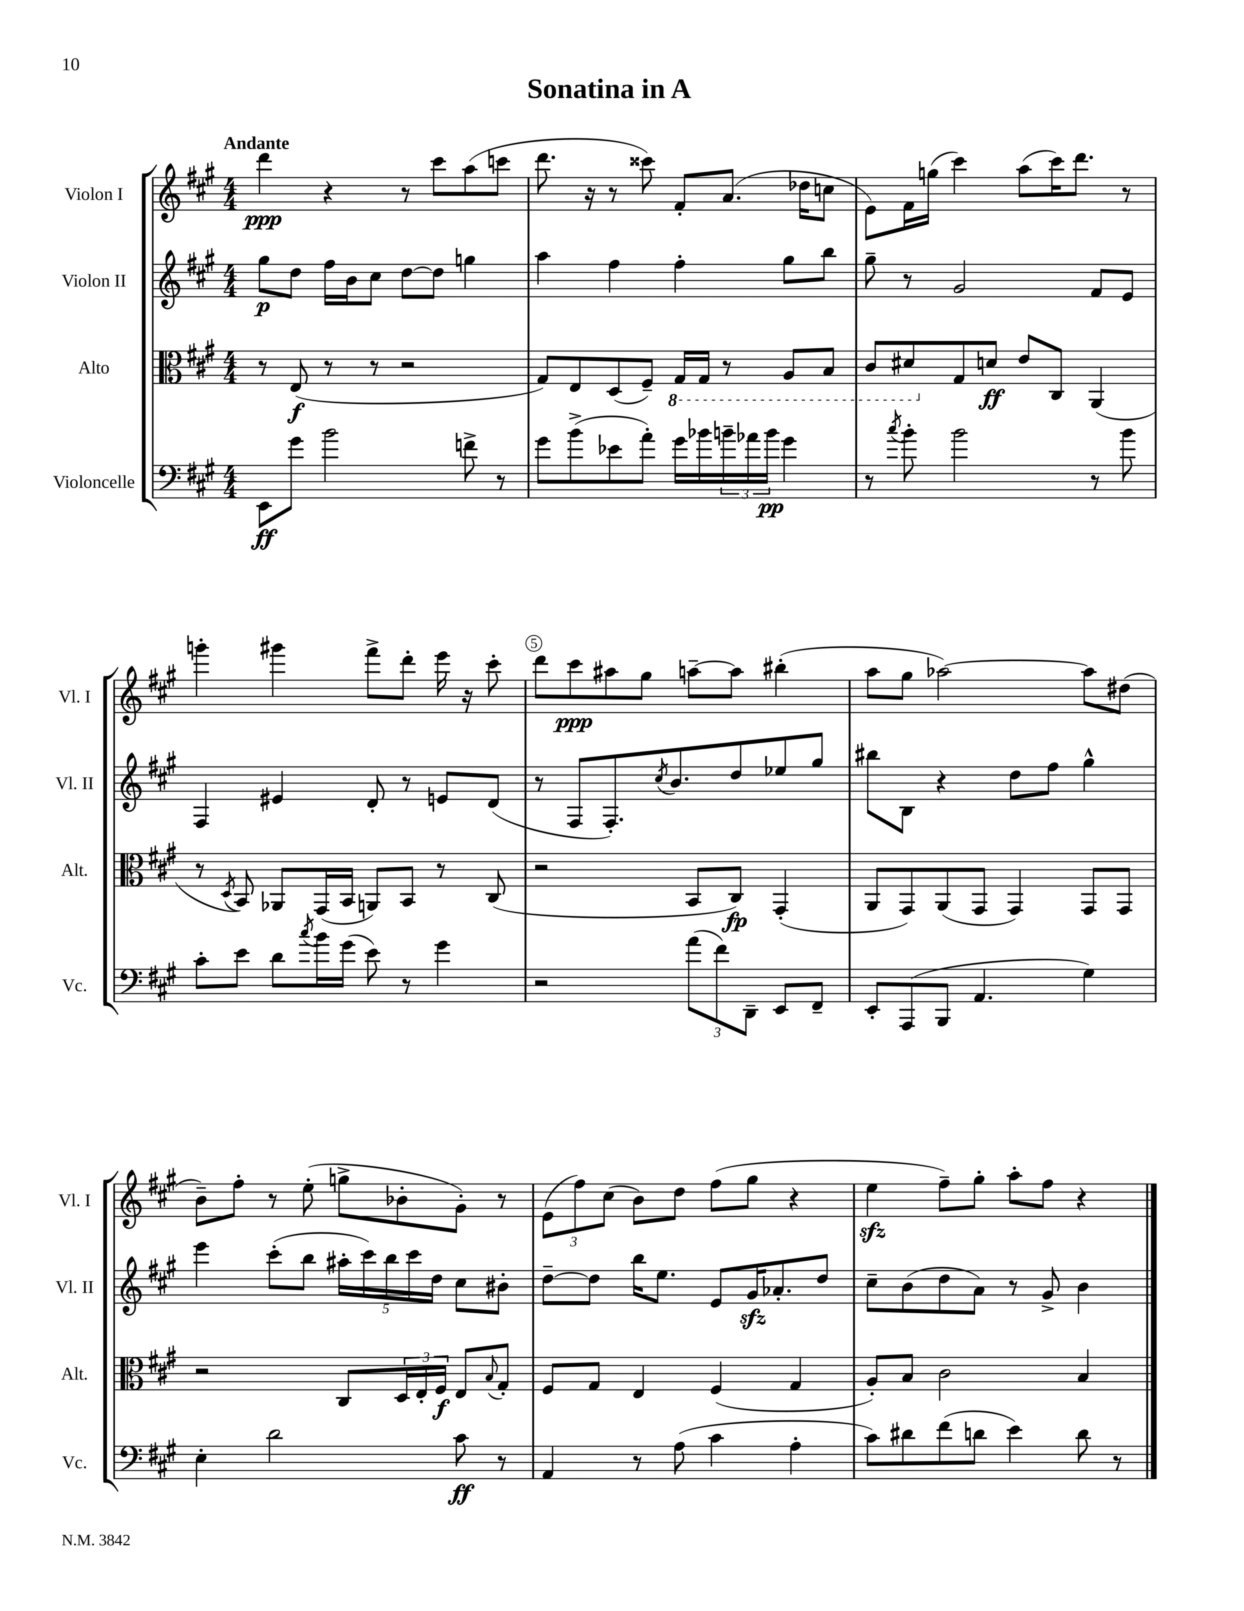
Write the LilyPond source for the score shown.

\header { title = "Sonatina in A" }
<<
\new StaffGroup <<
\new Staff = "s0" \with { instrumentName = "Violon I" shortInstrumentName = "Vl. I" } {
    \clef treble \key a \major \numericTimeSignature \time 4/4 \tempo "Andante"
    d'''4\ppp r4 r8 cis'''8 a''8( c'''8 |
    d'''8. r16 r8 cisis'''8) fis'8-. a'8.( des''16 c''8 |
    e'8) fis'16 g''16( cis'''4) a''8( cis'''16) d'''8. r8 |
    g'''4-. gis'''4 fis'''8-> d'''8-. e'''16 r16 cis'''8-. |
    d'''8 cis'''8\ppp ais''8 gis''8 a''8~-- a''8 bis''4-.( |
    a''8 gis''8 aes''2~) aes''8 dis''8( |
    b'8--) fis''8-. r8 e''8-.( g''8-> bes'8-. gis'8-.) r8 |
    \tuplet 3/2 { e'8( fis''8) cis''8( } b'8) d''8 fis''8( gis''8 r4 |
    e''4\sfz fis''8--) gis''8-. a''8-. fis''8 r4 \bar "|." |
}
\new Staff = "s1" \with { instrumentName = "Violon II" shortInstrumentName = "Vl. II" } {
    \clef treble \key a \major \numericTimeSignature \time 4/4
    gis''8\p d''8 fis''16 b'16 cis''8 d''8~ d''8 g''4 |
    a''4 fis''4 fis''4-. gis''8 b''8 |
    gis''8-- r8 gis'2 fis'8 e'8 |
    fis4 eis'4 d'8-. r8 e'8 d'8( |
    r8 fis8 fis8.-.) \acciaccatura { cis''8 } b'8. d''8 ees''8 gis''8 |
    bis''8 b8 r4 d''8 fis''8 gis''4-^ |
    e'''4 cis'''8-.( b''8 \tuplet 5/4 { ais''16-. cis'''16) b''16 cis'''16 d''16 } cis''8 bis'8-. |
    d''8~-- d''8 b''16 e''8. e'8 gis'16\sfz aes'8.-. d''8 |
    cis''8-- b'8( d''8 a'8) r8 gis'8-> b'4 \bar "|." |
}
\new Staff = "s2" \with { instrumentName = "Alto" shortInstrumentName = "Alt." } {
    \clef alto \key a \major \numericTimeSignature \time 4/4
    r8 e8\f( r8 r8 r2 |
    gis8) e8 d8( fis8--) \ottava #-1 gis,16 gis,16 r8 a,8 b,8 |
    cis8 dis8 \ottava #0 gis8 d'!8\ff e'8 cis8 a,4( |
    r8 \acciaccatura { d8 } b,8) aes,8 gis,16( b,16 a,8) b,8 r8 cis8( |
    r2 b,8 cis8\fp) gis,4-.( |
    a,8 gis,8) a,8( gis,8 gis,4) gis,8 gis,8 |
    r2 cis8 \tuplet 3/2 { d16 e16-. fis16\f } e8 \appoggiatura { b8 } gis8-. |
    fis8 gis8 e4 fis4( gis4 |
    a8-.) b8 cis'2 b4 \bar "|." |
}
\new Staff = "s3" \with { instrumentName = "Violoncelle" shortInstrumentName = "Vc." } {
    \clef bass \key a \major \numericTimeSignature \time 4/4
    e,8\ff gis'8 b'2 f'8-> r8 |
    gis'8 b'8->( ees'8 a'8-.) gis'16 bes'16 \tuplet 3/2 { b'16-- aes'16 b'16\pp } gis'4 |
    r8 \acciaccatura { cis''8 } b'8-. b'2 r8 b'8 |
    cis'8-. e'8 d'8 \acciaccatura { cis''8 } b'16 gis'16( e'8) r8 gis'4 |
    r2 \tuplet 3/2 { a'8( fis'8) d,8-- } e,8 fis,8-- |
    e,8-. a,,8( b,,8 a,4. gis4) |
    e4-. d'2 cis'8\ff r8 |
    a,4 r8 a8( cis'4 a4-. |
    cis'8) dis'8 fis'8( d'8 e'4) d'8 r8 \bar "|." |
}
>>
>>
\layout { \context { \Score \override BarNumber.break-visibility = ##(#f #t #t) barNumberVisibility = #(every-nth-bar-number-visible 5) \override BarNumber.stencil = #(make-stencil-circler 0.1 0.3 ly:text-interface::print) } }
